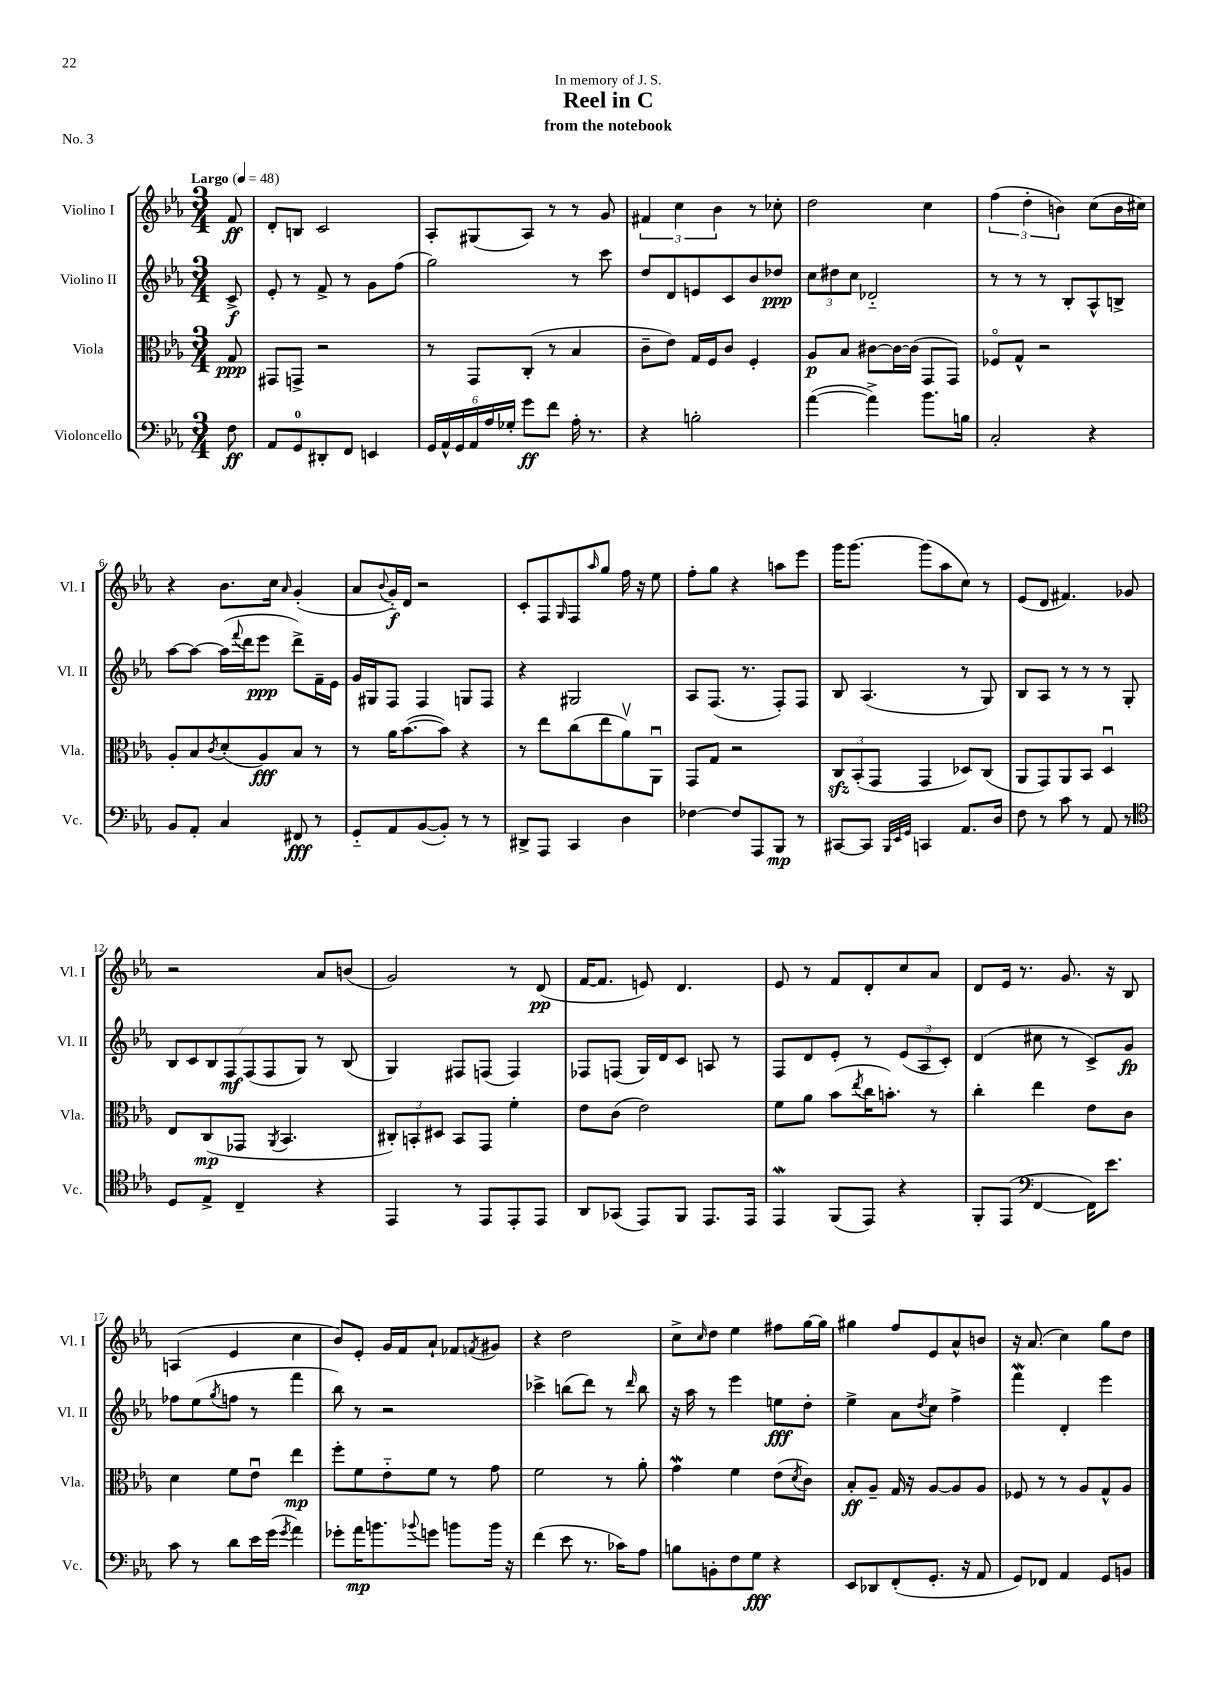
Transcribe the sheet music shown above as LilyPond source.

\header { title = "Reel in C" subtitle = "from the notebook" dedication = "In memory of J. S." piece = "No. 3" }
<<
\new StaffGroup <<
\new Staff = "s0" \with { instrumentName = "Violino I" shortInstrumentName = "Vl. I" } {
    \clef treble \key ees \major \numericTimeSignature \time 3/4 \partial 8 \tempo "Largo" 4 = 48
    f'8\ff |
    d'8-. b8 c'2 |
    aes8-. gis8( aes8) r8 r8 g'8 |
    \tuplet 3/2 { fis'4 c''4 bes'4 } r8 ces''8-. |
    d''2 c''4 |
    \tuplet 3/2 { f''4( d''4-. b'4) } c''8( b'16 cis''16) |
    r4 bes'8. c''16 \grace { aes'16 } g'4-.( |
    aes'8 \appoggiatura { bes'8 } g'16-_\f) d'16 r2 |
    c'8-. f8 \grace { g16 } f8 \grace { aes''16 } g''8 f''16 r16 ees''8 |
    f''8-. g''8 r4 a''8 ees'''8 |
    g'''16 g'''8.~ g'''8( aes''8 c''8) r8 |
    ees'8( d'8 fis'4.) ges'8 |
    r2 aes'8 b'8( |
    g'2) r8 d'8\pp( |
    f'16~ f'8. e'8) d'4. |
    ees'8 r8 f'8 d'8-. c''8 aes'8 |
    d'8 ees'16 r8. g'8. r16 bes8 |
    a4( ees'4 c''4 |
    bes'8) ees'8-. g'16 f'16 aes'8-! fes'8 \acciaccatura { f'8 } gis'8 |
    r4 d''2 |
    c''8-> \grace { c''16 } d''8 ees''4 fis''8 g''16~ g''16 |
    gis''4 f''8 ees'8 aes'8-^ b'8 |
    r16 aes'8.( c''4) g''8 d''8 \bar "|." |
}
\new Staff = "s1" \with { instrumentName = "Violino II" shortInstrumentName = "Vl. II" } {
    \clef treble \key ees \major \numericTimeSignature \time 3/4 \partial 8
    c'8->\f |
    ees'8-. r8 f'8-> r8 g'8 f''8( |
    g''2) r8 c'''8 |
    d''8 d'8 e'8 c'8 bes'8 des''8\ppp |
    \tuplet 3/2 { c''8 dis''8 c''8 } des'2-_ |
    r8 r8 r8 bes8-. aes8-^ b8-> |
    aes''8~ aes''8~ aes''16( \appoggiatura { f'''8 } d'''16 ees'''8\ppp d'''8->) f'16-- ees'16 |
    g'16 gis16 f8 f4 g8 f8 |
    r4 gis2 |
    aes8 f8.( r8. f8-.) f8 |
    bes8 aes4.( r8 g8) |
    bes8 aes8 r8 r8 r8 g8-. |
    \tuplet 7/4 { bes8 c'8 bes8 f8\mf f8( f8 g8) } r8 bes8( |
    g4) fis8 f8( f4) |
    fes8 f8( g16) d'16 c'8 a8 r8 |
    f8 d'8 ees'8-. r8 \tuplet 3/2 { ees'8( aes8 c'8-.) } |
    d'4( cis''8 r8 c'8->) g'8\fp |
    fes''8 ees''8( \acciaccatura { g''8 } f''8 r8 f'''4 |
    bes''8) r8 r2 |
    ces'''4-> b''8( d'''8) r8 \grace { d'''16 } b''8 |
    r16 aes''16 r8 ees'''4 e''8\fff d''8-. |
    ees''4-> aes'8 \acciaccatura { d''8 } c''8 f''4-> |
    f'''4\mordent d'4-. ees'''4 \bar "|." |
}
\new Staff = "s2" \with { instrumentName = "Viola" shortInstrumentName = "Vla." } {
    \clef alto \key ees \major \numericTimeSignature \time 3/4 \partial 8
    g8\ppp |
    gis,8 g,8-> r2 |
    r8 g,8 c8-.( r8 bes4 |
    c'8-- ees'8) g16 f16 c'8 f4-. |
    aes8\p bes8 cis'8~ cis'16~ cis'16( g,8 g,8) |
    fes8\flageolet g8-^ r2 |
    aes8-. bes8 \acciaccatura { c'8 } d'8-.( aes8\fff) bes8 r8 |
    r8 aes'16 bes'8.~( bes'8) r4 |
    r8 ees''8 c''8( ees''8 aes'8\upbow) aes,8\downbow |
    g,8 g8 r2 |
    \tuplet 3/2 { c8\sfz bes,8-.( g,8 } g,4 des8) c8( |
    aes,8 g,8) aes,8 bes,8 d4\downbow |
    ees8 c8\mp( ges,8 \acciaccatura { aes,8 } bes,4. |
    \tuplet 3/2 { cis8-.) b,8-. dis8 } b,8 g,8 f'4-. |
    ees'8 c'8( ees'2) |
    f'8 aes'8 bes'8( \acciaccatura { ees''8 } c''16 b'8.-.) r8 |
    c''4-. ees''4 ees'8 c'8 |
    d'4 f'8 ees'8\downbow ees''4\mp |
    f''8-. f'8 ees'8-_ f'8 r8 g'8 |
    f'2 r8 aes'8-. |
    g'4\mordent f'4 ees'8( \acciaccatura { d'8 } c'8) |
    bes8-.\ff aes8-- g16 r16 aes8~ aes8 aes8 |
    fes8 r8 r8 aes8 g8-^ aes8 \bar "|." |
}
\new Staff = "s3" \with { instrumentName = "Violoncello" shortInstrumentName = "Vc." } {
    \clef bass \key ees \major \numericTimeSignature \time 3/4 \partial 8
    f8\ff |
    aes,8 g,8-0 dis,8-. f,8 e,4 |
    \tuplet 6/4 { g,16 aes,16-^ g,16 aes,16 aes16 ges16-. } g'8\ff f'8 aes16-. r8. |
    r4 b2-. |
    aes'4~( aes'4->) bes'8. b16 |
    c2-. r4 |
    bes,8 aes,8-. c4 fis,8\fff r8 |
    g,8-_ aes,8 bes,8~( bes,8-.) r8 r8 |
    dis,8-> aes,,8 c,4 d4 |
    fes4~ fes8 aes,,8 bes,,8\mp r8 |
    cis,8~ cis,8 \grace { bes,,32 ees,32 g,32 } c,4 aes,8. d16 |
    f8 r8 c'8 r8 aes,8 r8 |
    \clef tenor d8 ees8-> c4-- r4 |
    ees,4 r8 ees,8 ees,8-. ees,8 |
    aes,8 ges,8( ees,8) f,8 ees,8. ees,16 |
    ees,4\mordent f,8( ees,8) r4 |
    f,8-. ees,8( \clef bass f,4~ f,16) ees'8. |
    c'8 r8 d'8 ees'16 g'16( \acciaccatura { g'8 } aes'4) |
    ges'8-. aes'16\mp b'8. \appoggiatura { bes'8 } g'8 b'8 b'16 r16 |
    f'4( ees'8 r8. ces'16) aes8 |
    b8 b,8-. f8 g8\fff r4 |
    ees,8 des,8 f,8-.( g,8.-. r16 aes,8 |
    g,8) fes,8 aes,4 g,8 b,8 \bar "|." |
}
>>
>>
